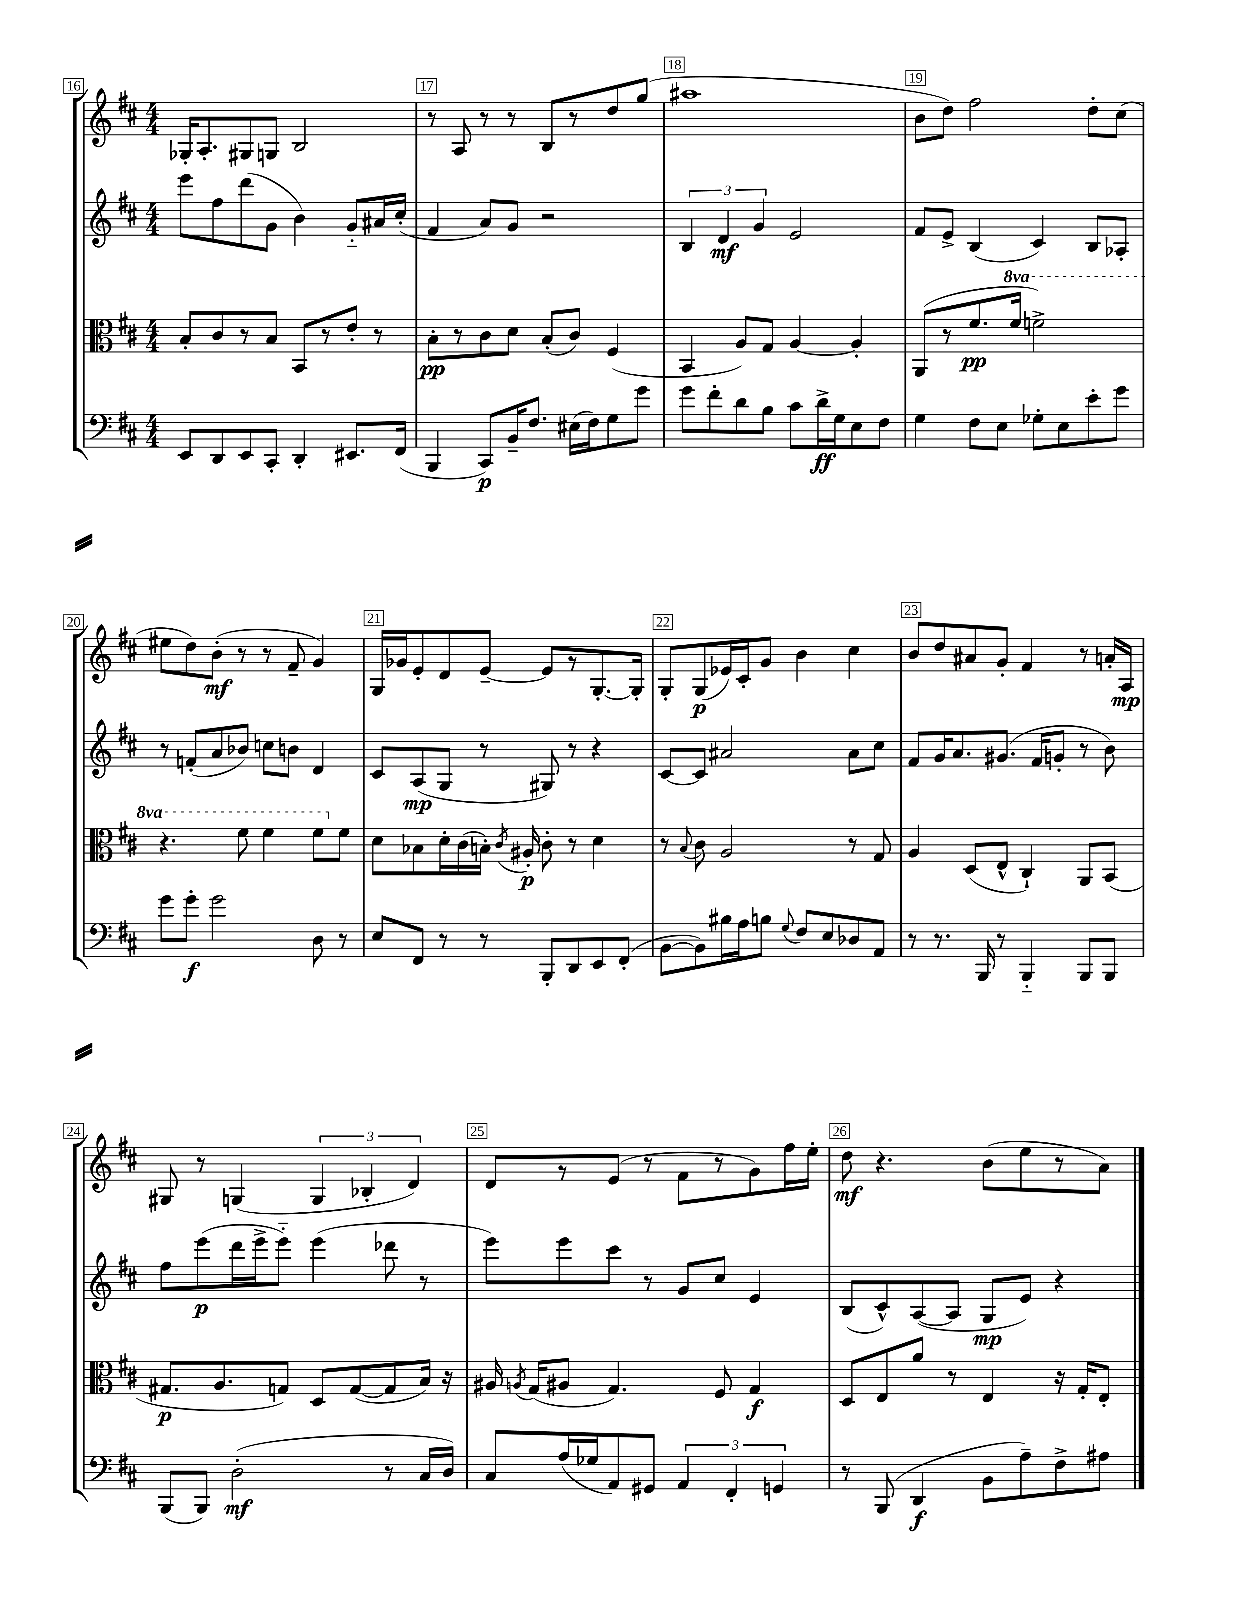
<<
\new StaffGroup <<
\new Staff = "s0" {
    \clef treble \key d \major \numericTimeSignature \time 4/4
    \autoBeamOff ges16[-. a8.-. gis8 g8] b2 |
    r8 a8 r8 r8 b8[ r8 d''8 g''8]( |
    ais''1 |
    b'8[ d''8]) fis''2 d''8[-. cis''8]( |
    eis''8[ d''8) b'8]-.\mf( r8 r8 fis'8-- g'4) |
    g16[ ges'16 e'8-. d'8 e'8]~-- e'8[ r8 g8.~-. g16]-. |
    g8[-. g8\p( ees'16) cis'16-. g'8] b'4 cis''4 |
    b'8[ d''8 ais'8 g'8]-. fis'4 r8 a'16[-. a16]\mp |
    gis8 r8 g4( \tuplet 3/2 { g4 bes4-. d'4) } |
    d'8[ r8 e'8]( r8 fis'8[ r8 g'8) fis''16 e''16]-. |
    d''8\mf r4. b'8[( e''8 r8 a'8]) \bar "|." |
}
\new Staff = "s1" {
    \clef treble \key d \major \numericTimeSignature \time 4/4
    \autoBeamOff e'''8[ fis''8 d'''8( g'8] b'4) g'8[-_ ais'16 cis''16]-.( |
    fis'4 a'8[) g'8] r2 |
    \tuplet 3/2 { b4 d'4\mf g'4 } e'2 |
    fis'8[ e'8]-> b4( cis'4) b8[ aes8]-. |
    r8 f'8[-.( a'8 bes'8]) c''8[ b'8] d'4 |
    cis'8[ a8\mp( g8] r8 gis8) r8 r4 |
    cis'8[~ cis'8] ais'2 ais'8[ cis''8] |
    fis'8[ g'16 a'8. gis'8.]( fis'16[ g'8]-. r8 b'8) |
    fis''8[ e'''8\p( d'''16 e'''16-> e'''8]-_) e'''4( des'''8 r8 |
    e'''8[) e'''8 cis'''8] r8 g'8[ cis''8] e'4 |
    b8[( cis'8-^) a8~( a8] g8[\mp e'8]) r4 \bar "|." |
}
\new Staff = "s2" {
    \clef alto \key d \major \numericTimeSignature \time 4/4 \set Staff.ottavationMarkups = #ottavation-simple-ordinals
    \autoBeamOff b8[-. cis'8 r8 b8] b,8[ r8 e'8]-. r8 |
    b8[-.\pp r8 cis'8 d'8] b8[-.( cis'8]) fis4( |
    b,4 a8[) g8] a4~ a4-. |
    a,8[( r8 fis'8.\pp \ottava #1 fis''16] f''2->) |
    r4. fis''8 fis''4 fis''8[ \ottava #0 fis'8] |
    d'8[ bes8 d'16-. cis'16( b16]-.) \acciaccatura { cis'8 } ais16-.\p cis'8-. r8 d'4 |
    r8 \appoggiatura { b8 } cis'8 a2 r8 g8 |
    a4 d8[( e8]-^ cis4-!) a,8[ b,8]( |
    gis8.[\p a8. g8]) d8[ g8~( g8 b16]) r16 |
    ais16 \acciaccatura { a8 } g16[( ais8] g4.) fis8 g4\f |
    d8[ e8 a'8] r8 e4 r16 g16[-. e8]-. \bar "|." |
}
\new Staff = "s3" {
    \clef bass \key d \major \numericTimeSignature \time 4/4
    \autoBeamOff e,8[ d,8 e,8 cis,8]-. d,4-. eis,8.[ fis,16]( |
    b,,4 cis,8[\p) b,16-- fis8.] eis16[( fis16) g8 g'8] |
    g'8[ fis'8-. d'8 b8] cis'8[ d'16->\ff g16 e8 fis8] |
    g4 fis8[ e8] ges8[-. e8 e'8-. g'8] |
    g'8[ g'8]-.\f g'2 d8 r8 |
    e8[ fis,8] r8 r8 b,,8[-. d,8 e,8 fis,8]-.( |
    b,8[~ b,8) bis16 a16 b8] \appoggiatura { g8 } fis8[ e8 des8 a,8] |
    r8 r8. b,,16 r8 b,,4-_ b,,8[ b,,8] |
    b,,8[( b,,8]) d2-.\mf( r8 cis16[ d16]) |
    cis8[ a16( ges16 a,8) gis,8] \tuplet 3/2 { a,4 fis,4-. g,4 } |
    r8 b,,8( d,4\f b,8[ a8--) fis8-> ais8] \bar "|." |
}
>>
>>
\layout { \context { \Score currentBarNumber = #16 \override BarNumber.break-visibility = ##(#f #t #t) barNumberVisibility = #all-bar-numbers-visible \override BarNumber.stencil = #(make-stencil-boxer 0.1 0.3 ly:text-interface::print) } }
